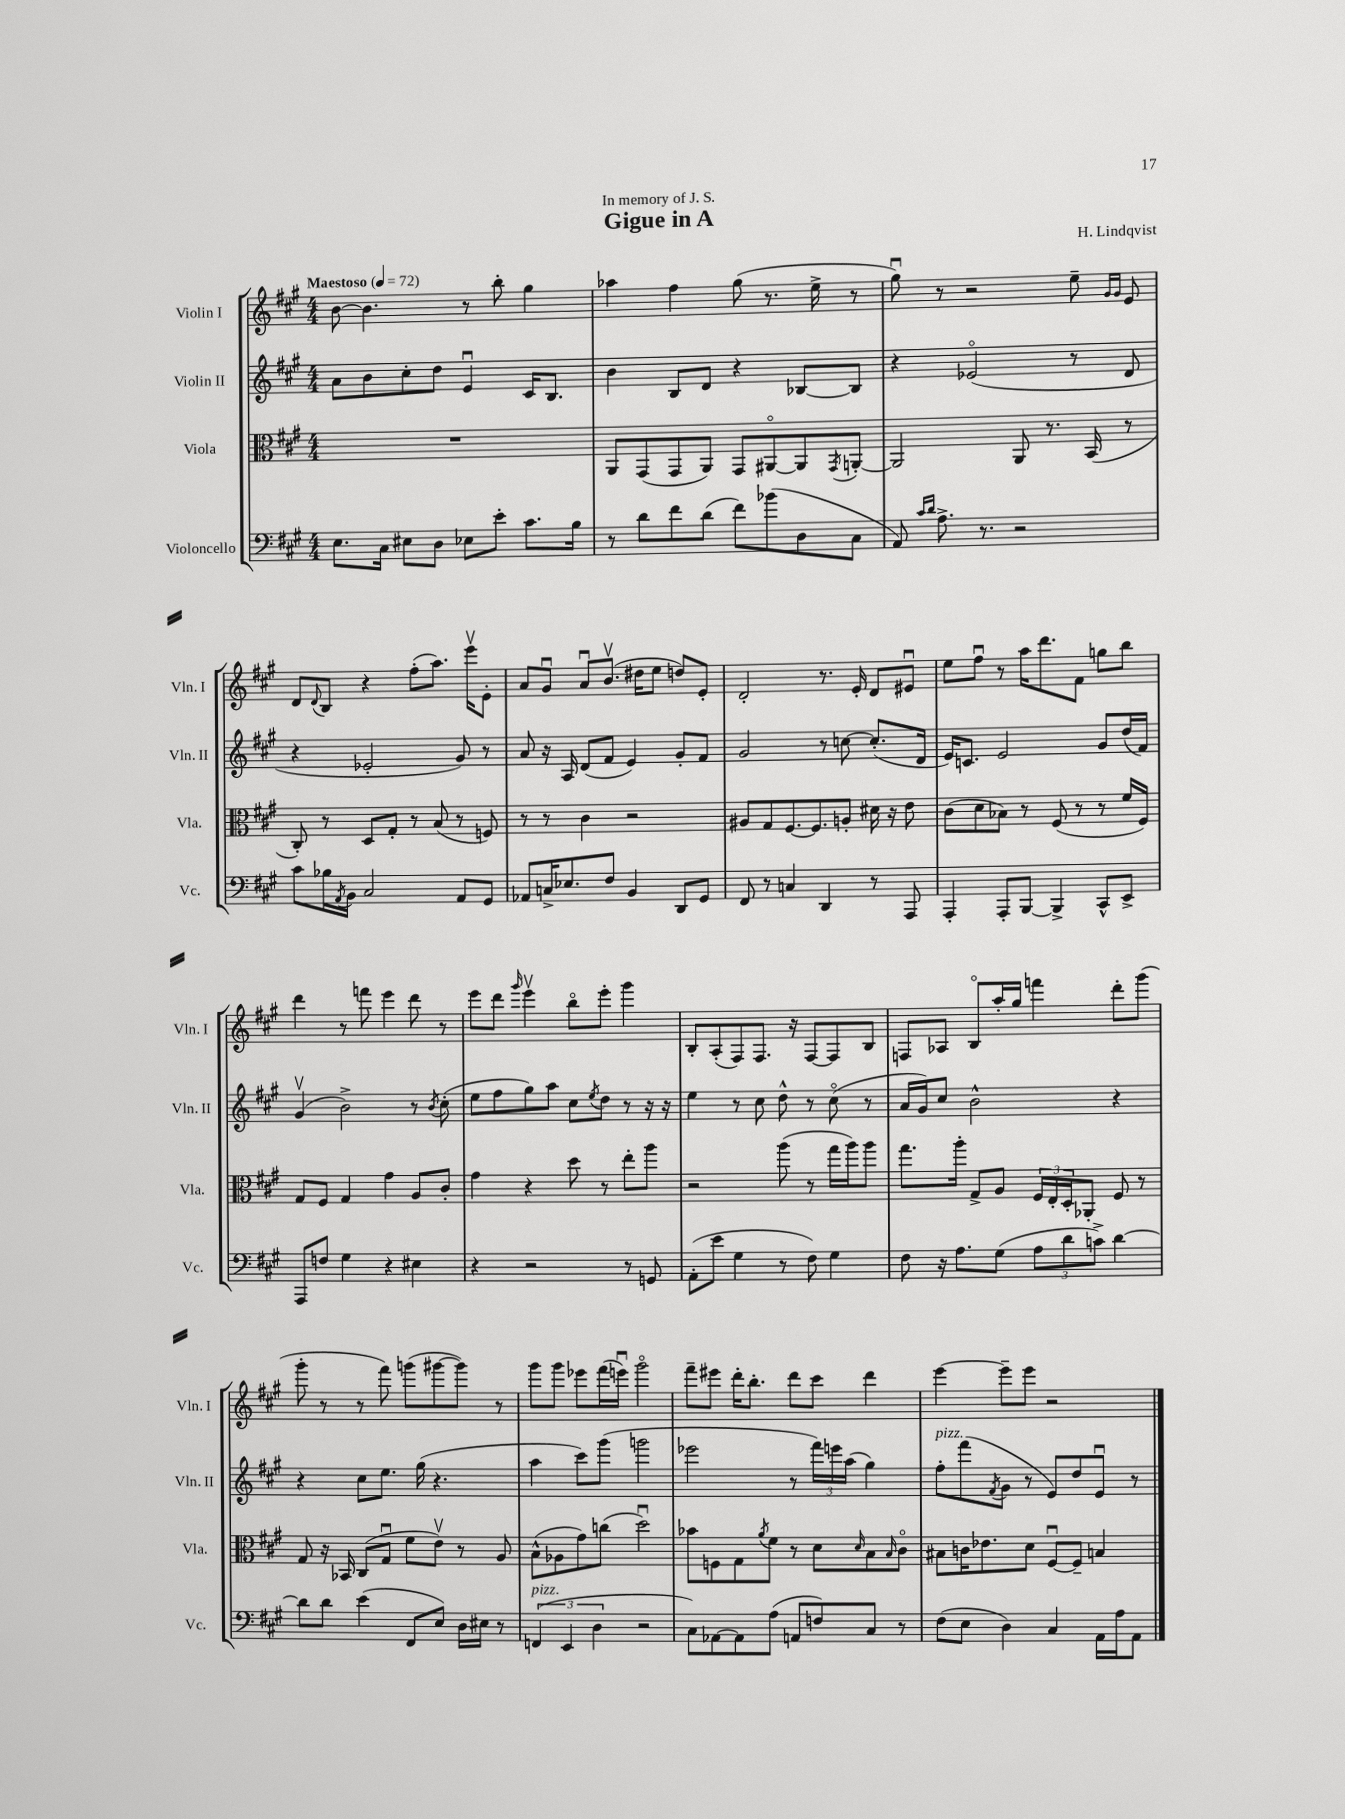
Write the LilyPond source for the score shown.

\header { title = "Gigue in A" composer = "H. Lindqvist" dedication = "In memory of J. S." }
<<
\new StaffGroup <<
\new Staff = "s0" \with { instrumentName = "Violin I" shortInstrumentName = "Vln. I" } {
    \clef treble \key a \major \numericTimeSignature \time 4/4 \tempo "Maestoso" 4 = 72
    b'8~ b'4. r8 b''8-. gis''4 |
    aes''4 fis''4 gis''8( r8. e''16-> r8 |
    gis''8\downbow) r8 r2 e''8-- \grace { gis'16 gis'16 } e'8 |
    d'8 \appoggiatura { d'8 } b8 r4 fis''8-.( a''8.) e'''16\upbow e'8-. |
    a'8 gis'8\downbow a'8\downbow b'8.\upbow( dis''16 e''8 d''8) e'8-. |
    d'2-. r8. e'16-. d'8 eis'8\downbow |
    e''8 fis''8\downbow r8 a''16 d'''8. fis'8 g''8 b''8 |
    d'''4 r8 f'''8 e'''4 d'''8 r8 |
    e'''8 d'''8 \grace { gis'''16 } e'''4\upbow b''8\flageolet e'''8-. gis'''4 |
    b8-. a8-.( fis8) fis8. r16 fis8~ fis8 b8 |
    f8 aes8 b8\flageolet a''16-. gis''16 f'''4 d'''8-. gis'''8( |
    gis'''8-. r8 r8 fis'''8) g'''8( gis'''8~ gis'''8) r8 |
    gis'''8 gis'''8 ees'''8 fis'''16( e'''16\downbow) gis'''2\flageolet |
    fis'''8-- eis'''8 d'''16-. b''8.-. d'''8 cis'''8 d'''4 |
    e'''4~ e'''8-- e'''8 r2 \bar "|." |
}
\new Staff = "s1" \with { instrumentName = "Violin II" shortInstrumentName = "Vln. II" } {
    \clef treble \key a \major \numericTimeSignature \time 4/4
    a'8 b'8 cis''8-. d''8 e'4\downbow cis'16 b8. |
    b'4 b8 d'8 r4 bes8~ bes8 |
    r4 ees'2\flageolet( r8 d'8 |
    r4 ees'2-. gis'8) r8 |
    a'8 r16 a16 d'8( fis'8 e'4) gis'8-. fis'8 |
    gis'2 r8 c''8~ c''8.-.( d'16 |
    e'16) c'8. e'2 gis'8 d''16( fis'16) |
    gis'4\upbow( b'2->) r8 \acciaccatura { b'8 } cis''8-.( |
    e''8 fis''8 gis''8) a''8 cis''8 \acciaccatura { e''8 } d''8 r8 r16 r16 |
    e''4 r8 cis''8 d''8-^ r8 cis''8\flageolet( r8 |
    a'16 gis'16) cis''8 b'2-^ r4 |
    r4 cis''8 e''8. gis''16( r4. |
    a''4 cis'''8) gis'''8( g'''2 |
    ees'''2 r8 \tuplet 3/2 { fis'''16) e'''16 a''16( } gis''4) |
    fis''8-.^\markup { \italic "pizz." } fis'''8( \acciaccatura { fis'8 } gis'8 r8 e'8) d''8 e'8\downbow r8 \bar "|." |
}
\new Staff = "s2" \with { instrumentName = "Viola" shortInstrumentName = "Vla." } {
    \clef alto \key a \major \numericTimeSignature \time 4/4
    R1 |
    a,8 gis,8( gis,8 a,8) gis,8 ais,8~\flageolet ais,8 \acciaccatura { gis,8 } a,8~-. |
    a,2 a,8 r8. b,16( r8 |
    cis8-.) r8 d8 gis8-. r8 b8( r8 f8) |
    r8 r8 cis'4 r2 |
    ais8 gis8 fis8.~ fis8. a8-. dis'16 r16 e'8 |
    cis'8( d'8 bes8) r8 fis8( r8 r8 fis'16 fis16) |
    gis8 fis8 gis4 gis'4 a8 cis'8-. |
    gis'4 r4 d''8 r8 e''8-. a''8 |
    r2 a''8( r8 gis''16 a''16) a''8 |
    gis''8. a''16-. gis8-> a8 \tuplet 3/2 { fis16 e16-. d16-. } aes,8-. fis8 r8 |
    gis8 r16 bes,16 cis8( gis8\downbow fis'8 e'8\upbow) r8 a8 |
    b8-^( aes8 gis'8) c''8( d''2\downbow) |
    bes'8 f8 gis8 \acciaccatura { a'8 } fis'8 r8 d'8 \grace { d'16 } b8 \grace { b16 } cis'8\flageolet |
    bis8 c'16 ees'8. d'8 fis8~\downbow fis8-- b4 \bar "|." |
}
\new Staff = "s3" \with { instrumentName = "Violoncello" shortInstrumentName = "Vc." } {
    \clef bass \key a \major \numericTimeSignature \time 4/4
    e8. cis16 eis8 d8 ees8 e'8-. cis'8. b16 |
    r8 d'8 fis'8 d'8( fis'8) bes'8( d8 cis8 |
    a,8) \grace { cis'16 d'16 } a8.-> r8. r2 |
    cis'8 bes16 \acciaccatura { a,8 } b,16 cis2 a,8 gis,8 |
    aes,8 c16-> ees8. fis8 b,4 d,8 gis,8 |
    fis,8 r8 c4 d,4 r8 a,,8 |
    a,,4-. a,,8-. b,,8~ b,,4-> cis,8-^ e,8-> |
    a,,8 f8 gis4 r4 eis4 |
    r4 r2 r8 g,8 |
    a,8-.( e'8 gis4 r8 fis8) gis4 |
    fis8 r16 a8. gis8( \tuplet 3/2 { a8 d'8 c'8->) } d'4~ |
    d'8 d'8 e'4( fis,8 e8) d16 eis16 r8 |
    \tuplet 3/2 { f,4^\markup { \italic "pizz." }( e,4 d4 } r2 |
    cis8) aes,8~ aes,8 a8( a,8 f8) cis8 r8 |
    fis8( e8 d4) cis4 a,16 a16 a,8 \bar "|." |
}
>>
>>
\layout { \context { \Score \remove "Bar_number_engraver" } }
